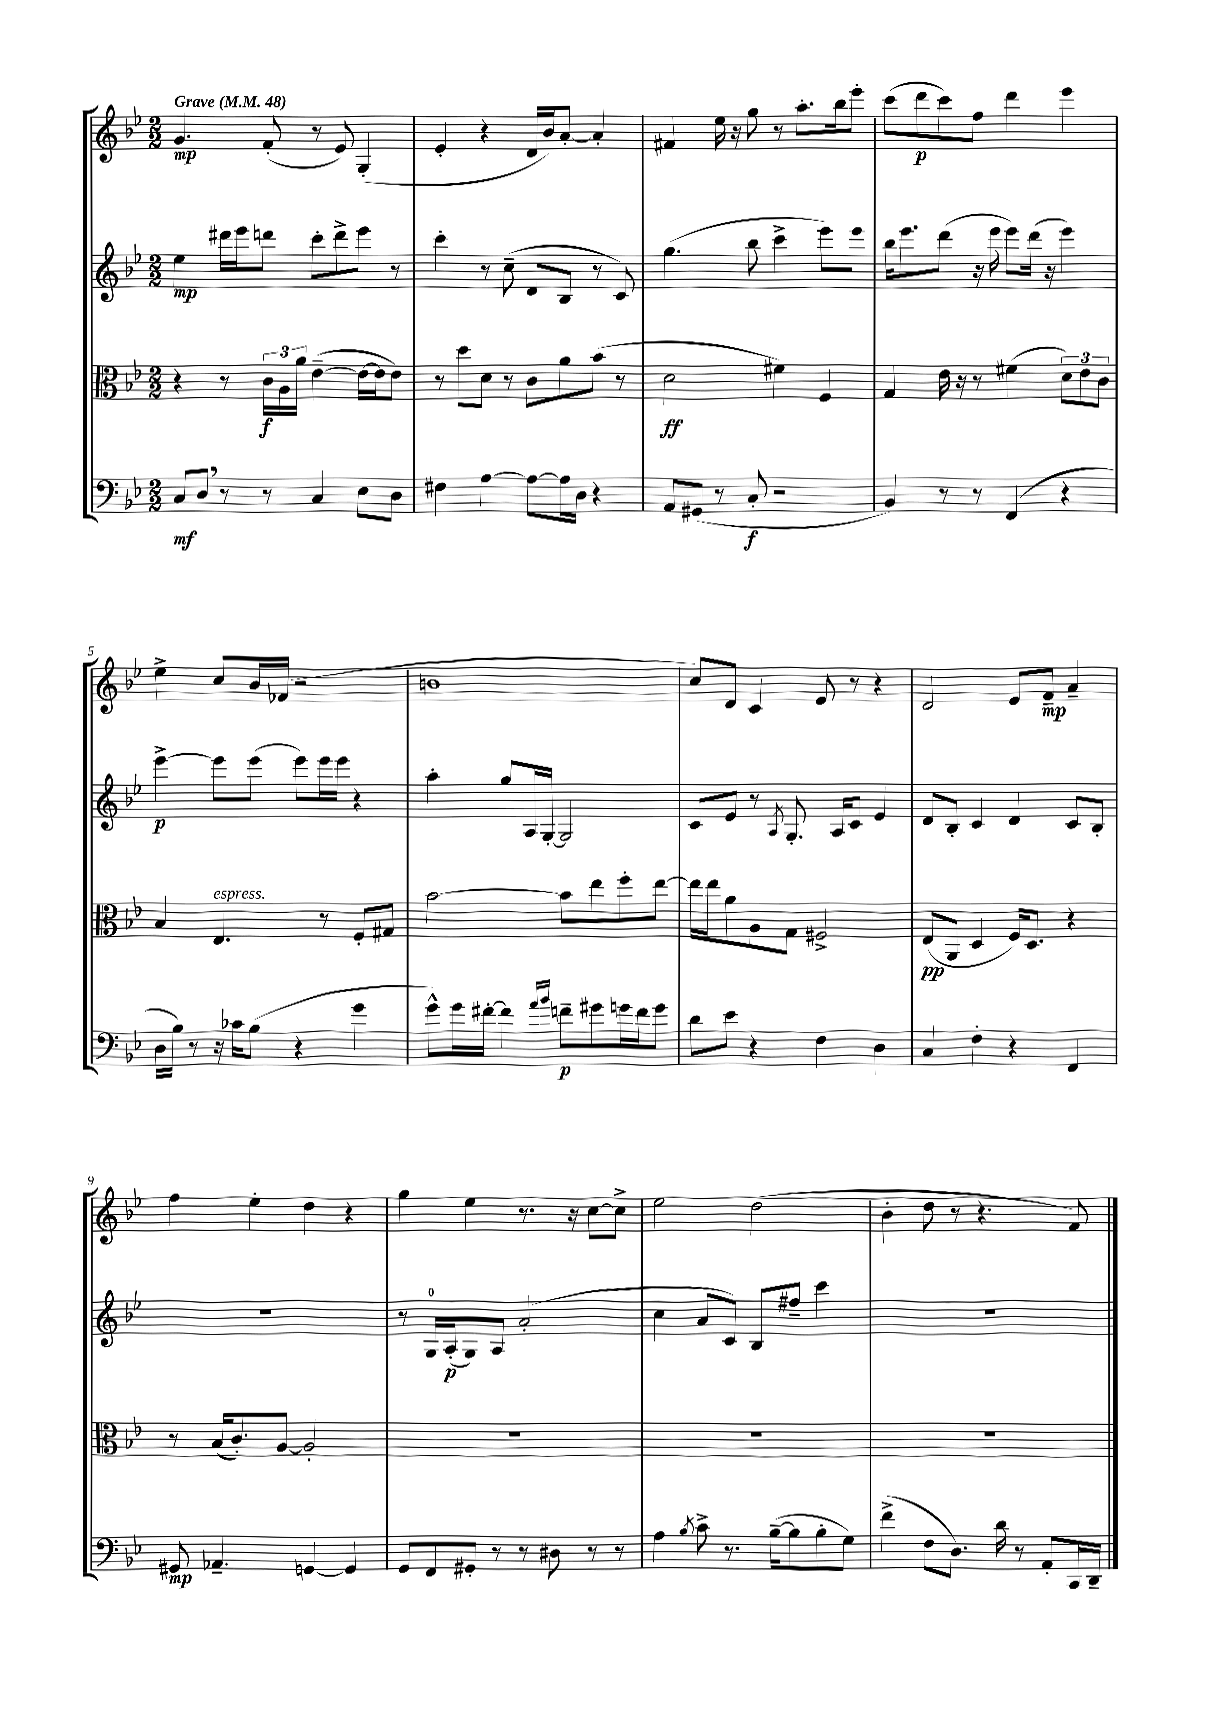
<<
\new StaffGroup <<
\new Staff = "s0" {
    \clef treble \key bes \major \numericTimeSignature \time 2/2 \tempo "Grave" 4 = 48
    g'4.\mp f'8-.( r8 ees'8) g4-.( |
    ees'4-. r4 d'16 bes'16) a'8~-. a'4-. |
    fis'4 ees''16 r16 g''8 r8 a''8.-. bes''16 ees'''8-. |
    c'''8( d'''8\p c'''8) f''8 d'''4 ees'''4 |
    ees''4-> c''8 bes'16 fes'16( r2 |
    b'1 |
    c''8) d'8 c'4 ees'8 r8 r4 |
    d'2 ees'8 f'8--\mp a'4-- |
    f''4 ees''4-. d''4 r4 |
    g''4 ees''4 r8. r16 c''8~ c''8-> |
    ees''2 d''2( |
    bes'4-. d''8 r8 r4. f'8) \bar "|." |
}
\new Staff = "s1" {
    \clef treble \key bes \major \numericTimeSignature \time 2/2
    ees''4\mp dis'''16 ees'''16 d'''8 c'''8-. d'''8-> ees'''8 r8 |
    c'''4-. r8 c''8--( d'8 bes8 r8 c'8) |
    g''4.( bes''8 c'''4-> ees'''8) ees'''8 |
    bes''16 ees'''8. d'''8( r16 ees'''16 ees'''8) d'''16( r16 ees'''4) |
    ees'''4~->\p ees'''8 ees'''8( ees'''8) ees'''16 ees'''16 r4 |
    a''4-. g''8 a16 g16~-. g2 |
    c'8 ees'8 r8 \acciaccatura { a8 } g8.-. a16 c'8 ees'4 |
    d'8 bes8-. c'4 d'4 c'8 bes8-. |
    R1 |
    r8 g16-0 a16-.\p( g8) a8 a'2-.( |
    c''4 a'8 c'8) bes8 fis''8-- c'''4 |
    R1 \bar "|." |
}
\new Staff = "s2" {
    \clef alto \key bes \major \numericTimeSignature \time 2/2
    r4 r8 \tuplet 3/2 { c'16\f a16 a'16 } ees'4~--( ees'16~ ees'16 ees'8) |
    r8 d''8 d'8 r8 c'8 a'8 bes'8( r8 |
    d'2\ff fis'4) f4 |
    g4 ees'16 r16 r8 fis'4( \tuplet 3/2 { d'8) ees'8 c'8 } |
    bes4 ees4.^\markup { \italic "espress." } r8 f8-. gis8 |
    bes'2~ bes'8 ees''8 f''8-. ees''8~ |
    ees''16 ees''16 a'8 a8 g8 fis2-> |
    ees8\pp( a,8 d4 f16) d8. r4 |
    r8 bes16( c'8.-.) a8~ a2-. |
    R1 |
    R1 |
    R1 \bar "|." |
}
\new Staff = "s3" {
    \clef bass \key bes \major \numericTimeSignature \time 2/2
    c8\mf d8 \breathe r8 r8 c4 ees8 d8 |
    fis4 a4~ a8~ a16 d16 r4 |
    a,8 gis,8( r8 c8-.\f r2 |
    bes,4) r8 r8 f,4( r4 |
    d16 bes16) r8 r16 ces'16 bes8( r4 g'4 |
    g'8-^) g'16 fis'16~-. fis'4 \grace { a'16 bes'16 } f'8--\p gis'8 g'16 f'16 g'8 |
    d'8 ees'8 r4 f4 d4 |
    c4 f4-. r4 f,4 |
    gis,8\mp aes,4.-- g,4~ g,4 |
    g,8 f,8 gis,8-. r8 r8 dis8 r8 r8 |
    a4 \acciaccatura { bes8 } c'8-> r8. bes16~--( bes8 bes8-. g8) |
    f'4->( f8 d8.) d'16 r8 a,8-. c,16 d,16-- \bar "|." |
}
>>
>>
